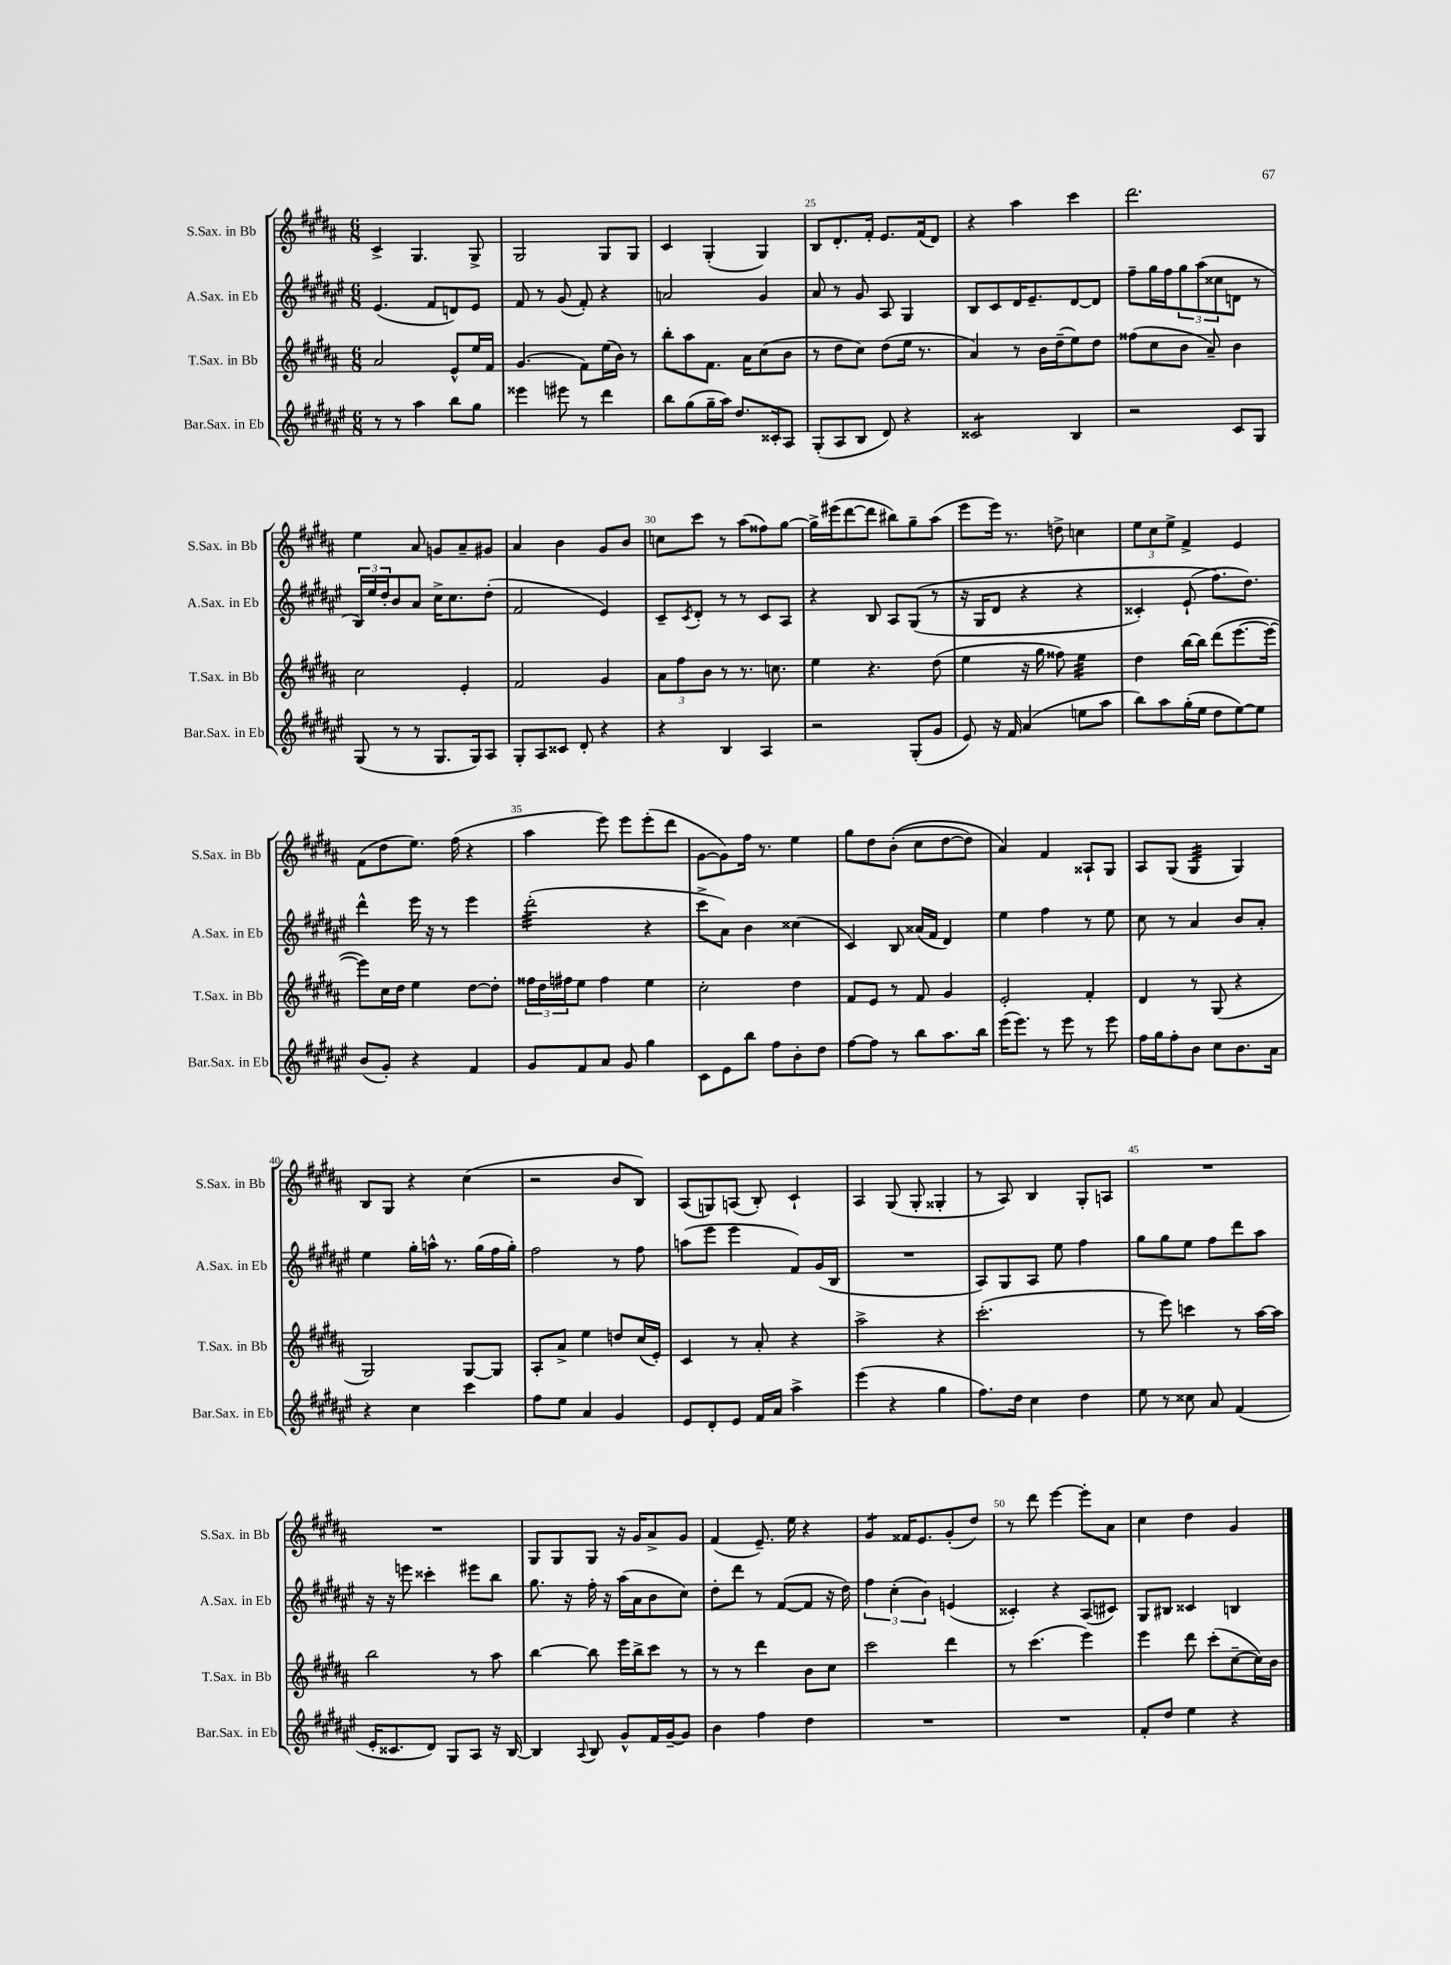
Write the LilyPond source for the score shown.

<<
\new StaffGroup <<
\new Staff = "s0" \with { instrumentName = "S.Sax. in Bb" shortInstrumentName = "S.Sax. in Bb" } {
    \clef treble \key b \major \numericTimeSignature \time 6/8
    cis'4-> gis4. gis8-> |
    gis2 gis8 gis8 |
    cis'4 gis4-.( gis4) |
    b8 dis'8.-. fis'16-. e'8. fis'16( dis'8) |
    r4 ais''4 cis'''4 |
    dis'''2. |
    e''4 ais'8 g'8 ais'8-- gis'8 |
    ais'4 b'4 gis'8 b'8 |
    c''8 cis'''8 r8 ais''8( fisis''8) gis''8~ |
    gis''16-> eis'''16( dis'''8~ dis'''8 bis''8) gis''8-- ais''8( |
    e'''8 e'''16) r8. d''8-> c''4 |
    \tuplet 3/2 { e''8 cis''8 e''8-> } fis'4-> e'4 |
    fis'8( dis''8 e''8.) fis''16( r4 |
    ais''4 e'''8) e'''8 e'''8-.( dis'''8 |
    gis'8~ gis'8) fis''16 r8. e''4 |
    gis''8 dis''8 b'8-.(\( cis''8 dis''8~ dis''8) |
    ais'4\) fis'4 aisis8-! gis8 |
    ais8 gis8( gis4:32 gis4) |
    b8 gis8 r4 cis''4( |
    r2 b'8 b8) |
    ais8( g8) a8( b8-.) cis'4-! |
    ais4 gis8( gis8-. gisis4-. |
    r8 ais8) b4 gis8-. a8 |
    R2. |
    R2. |
    gis8 gis8 gis8 r16 gis'16 ais'8-> gis'8 |
    fis'4( e'8.--) e''16 r4 |
    gis'4:8 fisis'16 e'8. gis'8-.( dis''8) |
    r8 dis'''8 e'''4~ e'''8-. ais'8 |
    cis''4 dis''4 gis'4 \bar "|." |
}
\new Staff = "s1" \with { instrumentName = "A.Sax. in Eb" shortInstrumentName = "A.Sax. in Eb" } {
    \clef treble \key fis \major \numericTimeSignature \time 6/8
    eis'4.( fis'8 d'8) eis'8 |
    fis'8 r8 gis'8( fis'8-.) r4 |
    a'2 gis'4 |
    ais'8 r8 gis'8 ais8 gis4 |
    b8 cis'8 dis'16 eis'8.-- dis'8~ dis'8 |
    fis''8-- gis''16 fis''16 \tuplet 3/2 { gis''8 ais''8( cisis''8 } d'8 r8 |
    \tuplet 3/2 { b16) eis''16 dis''16-. } b'8 ais'8 cis''16-> cis''8. dis''8-.( |
    fis'2 eis'4) |
    cis'8-- \acciaccatura { cis'8 } dis'8-. r8 r8 cis'8 ais8 |
    r4 b8 ais8 gis8(\( r8 |
    r16 gis16 dis'8 r4 r4 |
    cisis'4-.) eis'8-!( fis''8.\) dis''8.) |
    dis'''4-^ eis'''16 r16 r8 eis'''4 |
    dis'''2:32-.( r4 |
    cis'''8-> ais'8) b'4 cisis''4( |
    cis'4) b8 aisis'16( fis'16 dis'4) |
    eis''4 fis''4 r8 eis''8 |
    cis''8 r8 ais'4 b'8 ais'8-. |
    eis''4 gis''16-. a''16-^ r8. gis''16( fis''16 gis''16-.) |
    fis''2 r8 fis''8 |
    a''8( eis'''8 eis'''4 fis'8) gis'16( b16 |
    R2. |
    ais8) gis8 ais8 eis''8 fis''4 |
    gis''8 gis''8 eis''8 fis''8 dis'''8 ais''8 |
    r16 r16 e'''8 cisis'''4-. eis'''8 b''8 |
    gis''8. r16 fis''16-. r16 ais''16( ais'16 b'8 cis''8) |
    dis''8-. dis'''8 r8 fis'8~( fis'8 r16 dis''16) |
    \tuplet 3/2 { fis''4 cis''4-.( b'4) } e'4( |
    cisis'4-.) r4 ais8( cis'8) |
    gis8 bis8 cisis'4 b4 \bar "|." |
}
\new Staff = "s2" \with { instrumentName = "T.Sax. in Bb" shortInstrumentName = "T.Sax. in Bb" } {
    \clef treble \key b \major \numericTimeSignature \time 6/8
    ais'2 e'8-^ e''16 fis'16 |
    gis'4.( fis'8) e''16( b'16) r8 |
    b''8-. ais''8 fis'8. ais'16 cis''8( b'8 |
    r8 dis''8 cis''8) dis''8( e''16 r8. |
    ais'4) r8 b'16 dis''16--( e''8) dis''8 |
    fisis''8( cis''8 b'8 ais'8--) b'4 |
    cis''2 e'4-. |
    fis'2 gis'4 |
    \tuplet 3/2 { ais'8 fis''8 b'8 } r8 r8. c''8. |
    e''4 r4. dis''8( |
    e''4 r16 gis''16 fisis''8) e''4:32 |
    dis''4 b''16~ b''16 dis'''8( e'''8.~ e'''16~ |
    e'''8) cis''16 dis''16 e''4 dis''8~ dis''8-. |
    \tuplet 3/2 { fisis''16 dis''16 fis''16 } e''8 fis''4 e''4 |
    cis''2-. dis''4 |
    fis'8 e'8 r8 fis'8 gis'4 |
    e'2-. fis'4-. |
    dis'4 r8 gis8( r4 |
    gis2) gis8~ gis8 |
    ais8-. ais'8-> e''4 d''8 cis''16( e'16-.) |
    cis'4 r8 ais'8-. r4 |
    ais''2-> r4 |
    cis'''2.-.( |
    r8 e'''8) c'''4 r8 ais''16~ ais''16 |
    b''2 r8 ais''8 |
    b''4~ b''8 e'''16 b''16-> cis'''8 r8 |
    r8 r8 dis'''4 b'8 cis''8 |
    cis'''2 dis'''4 |
    r8 cis'''4.( e'''4) |
    e'''4 dis'''8 cis'''8-.( cis''8~-- cis''16) b'16 \bar "|." |
}
\new Staff = "s3" \with { instrumentName = "Bar.Sax. in Eb" shortInstrumentName = "Bar.Sax. in Eb" } {
    \clef treble \key fis \major \numericTimeSignature \time 6/8
    r8 r8 ais''4 b''8 gis''8 |
    eisis'''4 eis'''8 r8 dis'''4 |
    b''8 gis''8( gis''16-- ais''16) dis''8. cisis'16-. ais8 |
    gis8-.( ais8 b8 dis'8) r4 |
    cisis'2:8 b4 |
    r2 cis'8 gis8 |
    gis8( r8 r8 gis8. gis16) ais8 |
    gis8-. ais8 cisis'8 dis'8-. r4 |
    r4 b4 ais4 |
    r2 gis8-.( gis'8 |
    eis'8) r16 fis'16 ais'4( e''8 ais''8 |
    b''8) ais''8 gis''16-.( eis''16 dis''8 eis''8~) eis''8 |
    b'8( gis'8-.) r4 fis'4 |
    gis'8 fis'8 ais'8 gis'8 gis''4 |
    cis'8 eis'8 b''8 fis''8 b'8-. dis''8 |
    fis''8~ fis''8 r8 b''8 ais''8. b''16 |
    eis'''16( eis'''8.) r8 eis'''8 r8 eis'''8 |
    fis''16 gis''16 fis''8-. b'8 cis''8 b'8. ais'16 |
    r4 cis''4 cis'''4 |
    fis''8 eis''8 ais'4 gis'4 |
    eis'8 dis'8-. eis'8 fis'16 ais'16 ais''4-> |
    eis'''4( r4 gis''4 |
    fis''8.) dis''16 cis''4 dis''4 |
    eis''8 r8 cisis''8 ais'8 fis'4( |
    eis'16-. cisis'8. dis'8) gis8 ais8 r16 b16~ |
    b4 \appoggiatura { ais8 } b8 gis'8-^ fis'16 gis'16~-- gis'8 |
    b'4 fis''4 dis''4 |
    R2. |
    R2. |
    fis'8-. dis''8 eis''4 r4 \bar "|." |
}
>>
>>
\layout { \context { \Score currentBarNumber = #22 \override BarNumber.break-visibility = ##(#f #t #t) barNumberVisibility = #(every-nth-bar-number-visible 5) } }
